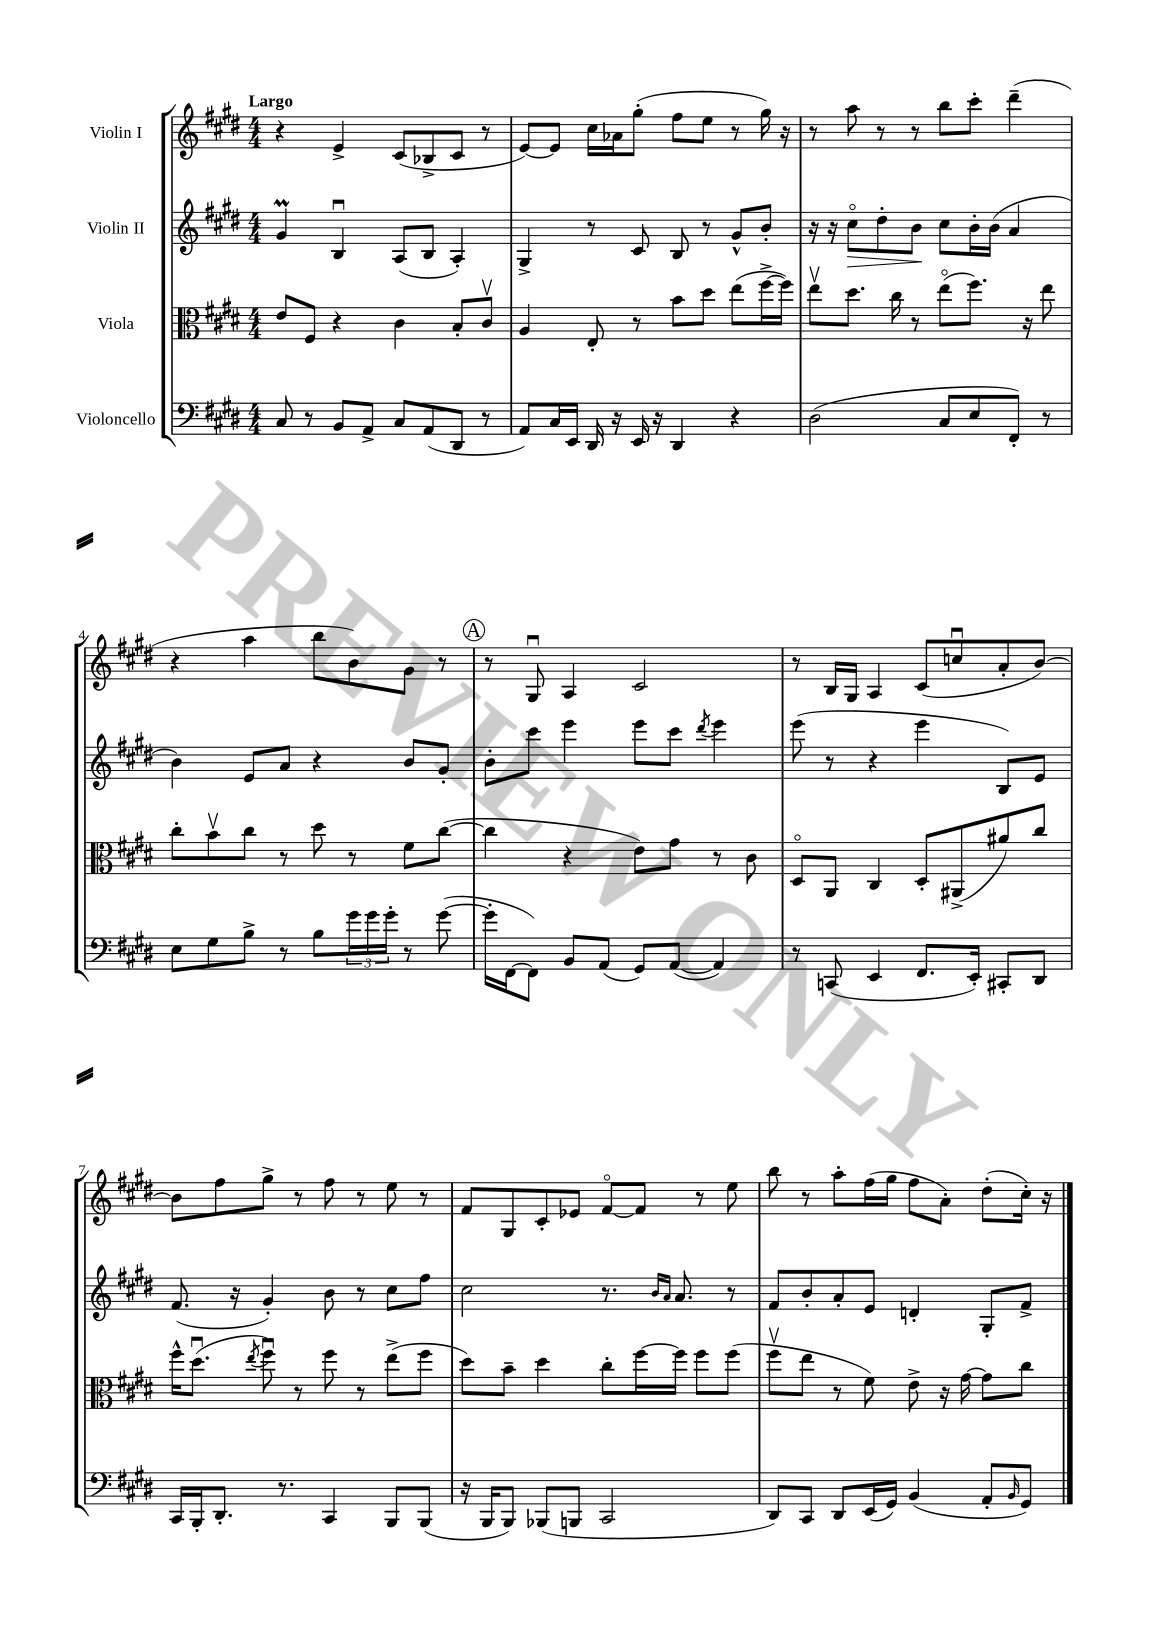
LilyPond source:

<<
\new StaffGroup <<
\new Staff = "s0" \with { instrumentName = "Violin I" } {
    \clef treble \key e \major \numericTimeSignature \time 4/4 \tempo "Largo"
    r4 e'4-> cis'8( bes8-> cis'8 r8 |
    e'8~) e'8 cis''16 aes'16 gis''8-.( fis''8 e''8 r8 gis''16) r16 |
    r8 a''8 r8 r8 b''8 cis'''8-. dis'''4--( |
    r4 a''4 b''8 b'8) gis'8 r8 |
    \mark \markup { \circle "A" } r8 gis8\downbow a4 cis'2 |
    r8 b16 gis16 a4 cis'8( c''8\downbow a'8-. b'8~) |
    b'8 fis''8 gis''8-> r8 fis''8 r8 e''8 r8 |
    fis'8 gis8 cis'8-. ees'8 fis'8~\flageolet fis'8 r8 e''8 |
    b''8 r8 a''8-. fis''16( gis''16 fis''8 a'8-.) dis''8-.( cis''16-.) r16 \bar "|." |
}
\new Staff = "s1" \with { instrumentName = "Violin II" } {
    \clef treble \key e \major \numericTimeSignature \time 4/4
    gis'4\prall b4\downbow a8( b8 a4-.) |
    gis4-> r8 cis'8 b8 r8 gis'8-^ b'8-. |
    r16 r16 cis''8\flageolet\> dis''8-. b'8\! cis''8 b'16-. b'16( a'4 |
    b'4) e'8 a'8 r4 b'8 gis'8-. |
    \mark \markup { \circle "A" } b'8-. cis'''8 e'''4 e'''8 cis'''8 \acciaccatura { dis'''8 } e'''4 |
    e'''8( r8 r4 e'''4 b8) e'8 |
    fis'8.( r16 gis'4-.) b'8 r8 cis''8 fis''8 |
    cis''2 r8. \grace { b'16 a'16 } a'8. r8 |
    fis'8 b'8-. a'8-. e'8 d'4-. gis8-. fis'8-> \bar "|." |
}
\new Staff = "s2" \with { instrumentName = "Viola" } {
    \clef alto \key e \major \numericTimeSignature \time 4/4
    e'8 fis8 r4 cis'4 b8-. cis'8\upbow |
    a4 e8-. r8 b'8 dis''8 e''8( fis''16~-> fis''16) |
    e''8\upbow dis''8. cis''16 r8 e''8\flageolet( fis''8.) r16 e''8 |
    cis''8-. b'8\upbow cis''8 r8 dis''8 r8 fis'8 cis''8~( |
    \mark \markup { \circle "A" } cis''4 r4 e'8) gis'8 r8 cis'8 |
    dis8\flageolet a,8 cis4 dis8-. ais,8->( ais'8) cis''8 |
    fis''16-^ dis''8.\downbow( \acciaccatura { e''8 } fis''8\downbow) r8 fis''8 r8 e''8->( fis''8 |
    dis''8) b'8-- dis''4 cis''8-. fis''16~ fis''16 fis''8 fis''8( |
    fis''8\upbow e''8 r8 fis'8) e'8-> r16 gis'16~ gis'8 cis''8 \bar "|." |
}
\new Staff = "s3" \with { instrumentName = "Violoncello" } {
    \clef bass \key e \major \numericTimeSignature \time 4/4
    cis8 r8 b,8 a,8-> cis8 a,8( dis,8 r8 |
    a,8) cis16 e,16 dis,16 r16 e,16 r16 dis,4 r4 |
    dis2( cis8 e8 fis,8-.) r8 |
    e8 gis8 b8-> r8 b8 \tuplet 3/2 { gis'16 gis'16 gis'16-. } r8 gis'8~( |
    \mark \markup { \circle "A" } gis'16-. fis,16~ fis,8) b,8 a,8( gis,8) a,8~( a,4) |
    r8 c,8( e,4 fis,8. e,16-.) cis,8-. dis,8 |
    cis,16 b,,16-. dis,8.-. r8. cis,4 b,,8 b,,8( |
    r16 b,,16 b,,8) bes,,8( b,,8 cis,2 |
    dis,8) cis,8 dis,8 e,16( gis,16) b,4( a,8-. \grace { b,16 } gis,8) \bar "|." |
}
>>
>>
